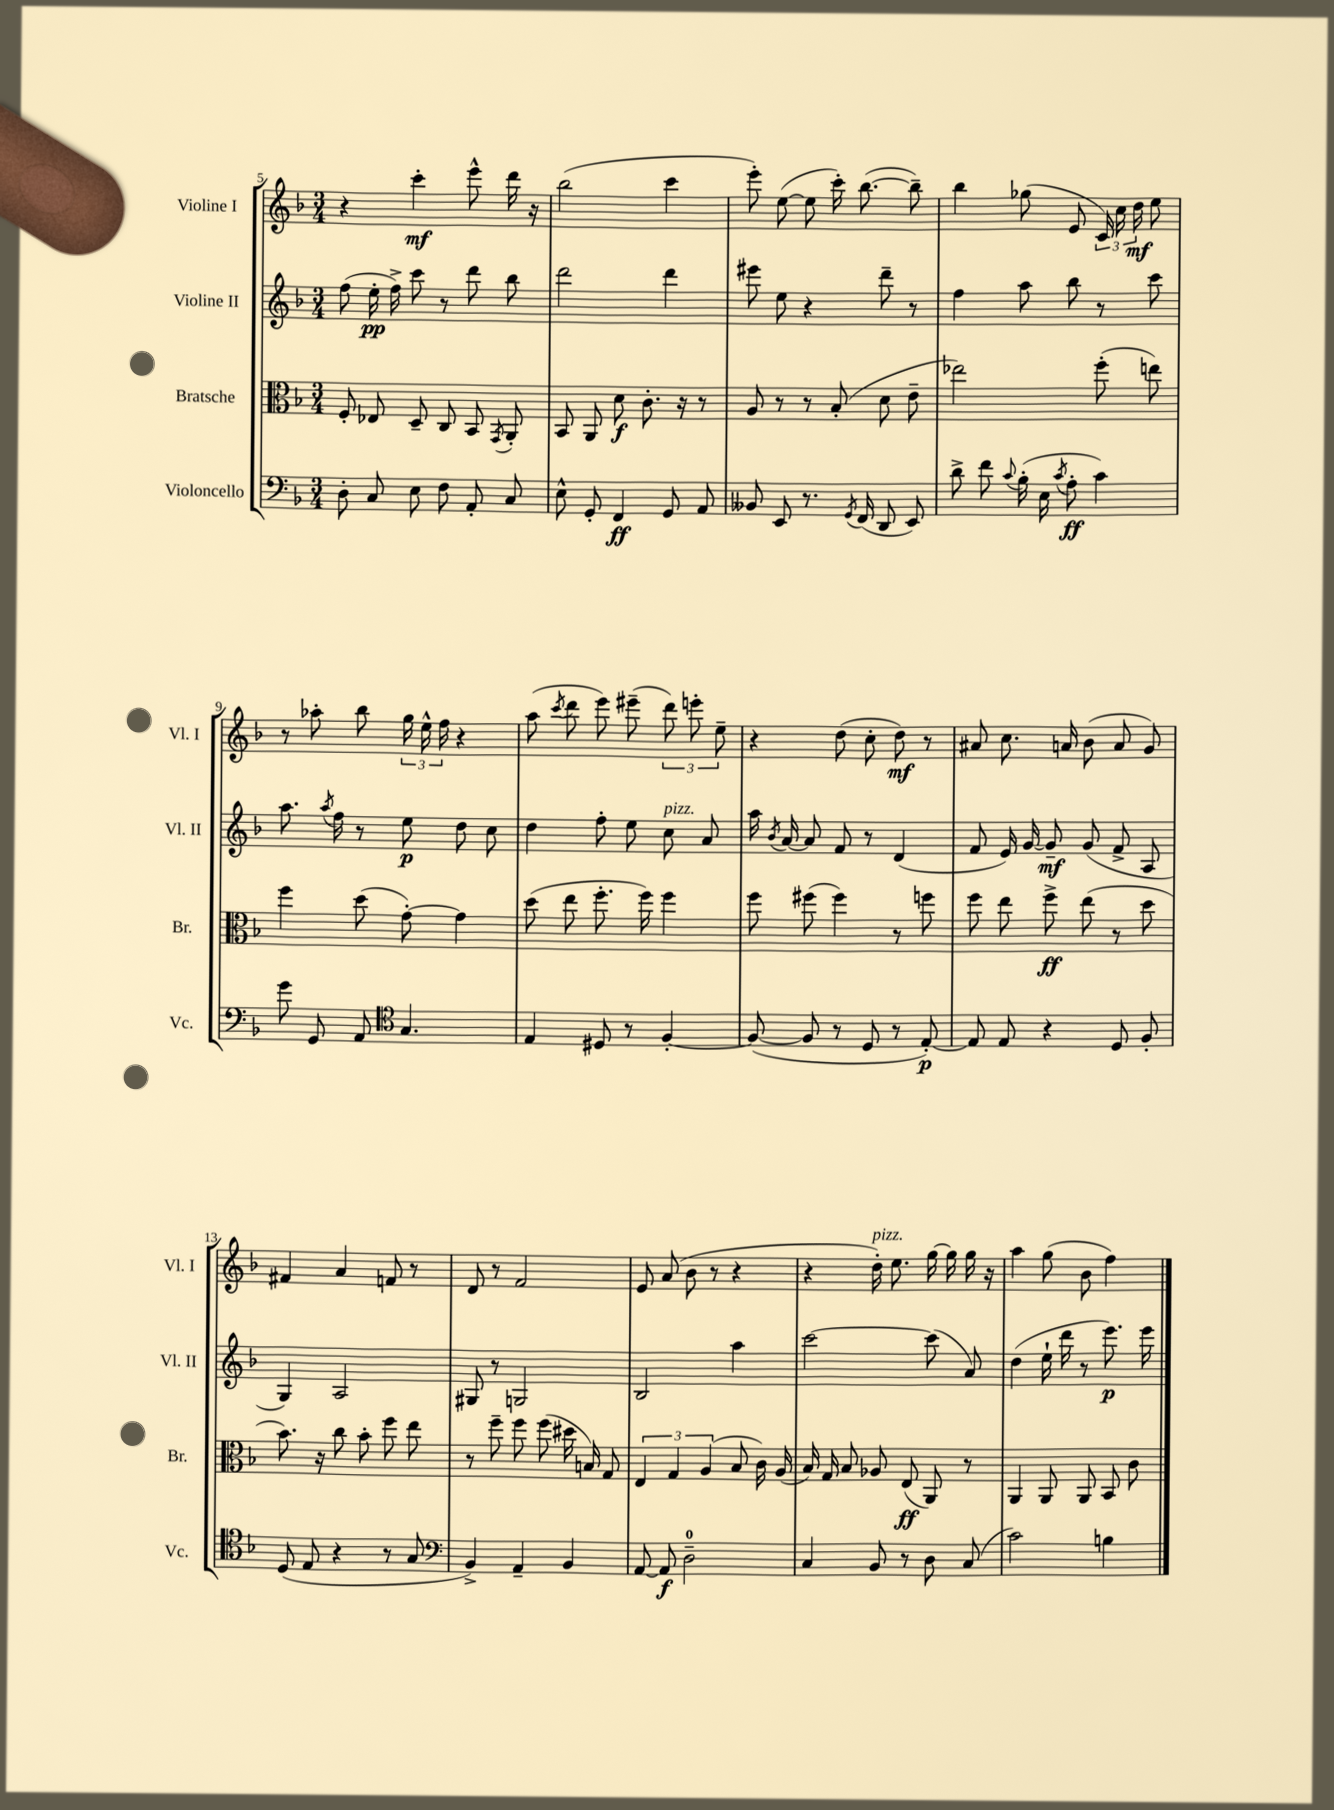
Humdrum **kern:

**kern	**kern	**kern	**kern
*staff4	*staff3	*staff2	*staff1
*clefF4	*clefC3	*clefG2	*clefG2
*k[b-]	*k[b-]	*k[b-]	*k[b-]
*M3/4	*M3/4	*M3/4	*M3/4
8D'\	8F'/	(8ff\	4r
8C/	8E-/	16ee'\	.
.	.	16ff^\)	.
8E\	8D~/	8ccc\	4ccc'\
8F\	8C/	8r	.
8AA'/	8BB-/	8ddd\	8eee^^\
.	8qGG/	.	.
8C/	8AA'/	8bb-\	16ddd\
.	.	.	16r
=	=	=	=
8E^^\	8BB-/	2ddd\	(2bb-\
8GG'/	8AA/	.	.
4FF/	8d\	.	.
.	8.c'\	.	.
8GG/	.	4ddd\	4ccc\
.	16r	.	.
8AA/	8r	.	.
=	=	=	=
8BB--/	8A/	8eee#\	8eee'\)
8EE/	8r	8ee\	([8ee\
8.r	8r	4r	8ee\]
.	(8B-'/	.	16ccc'\)
8qGG/	.	.	.
(16FF/	.	.	([8.bb-\
8DD/	8d\	8ddd~\	.
8EE/)	8e~\	8r	8bb-~\])
=	=	=	=
8d^\	2ee-\)	4ff\	4bb-\
8f\	.	.	.
8qqc/	.	.	.
(16B-'\	.	8aa\	(8gg-\
16E\	.	.	.
8qc/	.	.	.
8A'\	.	8bb-\	8e/
4c\)	(8ff'\	8r	24c/)
.	.	.	24cc\
.	.	.	24dd\
.	8ee\)	8ccc\	8ee\
=	=	=	=
8g\	4ff\	8.aa\	8r
8GG/	.	.	8aa-'\
.	.	8qaa/	.
.	.	16ff\	.
8AA/	(8dd\	8r	8bb-\
*clefC4	*	*	*
4.G/	[8g'\)	8ee\	24gg\
.	.	.	24ee^^\
.	.	.	24ff\
.	4g\]	8dd\	4r
.	.	8cc\	.
=	=	=	=
4E/	(8dd\	4dd\	(8aa\
.	.	.	8qccc/
.	8ee\	.	8ddd\
8D#/	8.ff'\	8ff'\	8eee\)
8r	.	8ee\	(8eee#~\
.	16ff\)	.	.
[4F'/	4ff\	8cc\	12ddd\)
.	.	.	12eee'\
.	.	8a/	.
.	.	.	12ee~\
=	=	=	=
(8F/_	8ff\	16aa\	4r
.	.	8qb-/	.
.	.	[16a/	.
8F/]	(8ff#\	8a/]	.
8r	4ff#\)	8f/	(8dd\
8D/	.	8r	8cc'\
8r	8r	(4d/	8dd\)
[8E'/)	8ff\	.	8r
=	=	=	=
8E/]	8ff\	8f/	8a#/
8E/	8ee\	16e/)	8.cc\
.	.	[16g/	.
4r	8ff^\	8g~/]	.
.	.	.	16a/
.	(8ee\	(8g/	(8b-\
8D/	8r	8f^/	8a/
8F'/	8dd\	8A/	8g/)
=	=	=	=
(8D/	8.b-\)	4G/)	4f#/
8E/	.	.	.
.	16r	.	.
4r	8cc\	2A/	4a/
.	8b-'\	.	.
8r	8ff\	.	8f/
8G/	8ee\	.	8r
=	=	=	=
*clefF4	*	*	*
4BB-^/)	8r	8G#/	8d/
.	8ff~\	8r	8r
4AA~/	8ff\	2G/	2f/
.	(8ff\	.	.
4BB-/	16dd#\	.	.
.	16B/)	.	.
.	8G/	.	.
=	=	=	=
[8AA/	6E/	2B-/	8e/
8AA/]	.	.	(8a/
.	6G/	.	.
2D~\	.	.	8b-\
.	(6A/	.	.
.	.	.	8r
.	8B-/	4aa\	4r
.	16c\)	.	.
.	(16A/	.	.
=	=	=	=
4C/	16B-/)	[2ccc\	4r
.	16G/	.	.
.	8B-/	.	.
8BB-/	8A-/	.	16dd'\)
.	.	.	8.ee\
8r	(8E/	.	.
8D\	8AA/)	(8ccc\]	[16gg\
.	.	.	16gg\]
(8C/	8r	8a/)	16gg\
.	.	.	16r
=	=	=	=
2c\)	4AA/	(4dd\	4aa\
.	8AA/	16ee`\	(8gg\
.	.	16ddd\	.
.	8AA/	8r	8b-\
4B\	8BB-/	8.eee\)	4ff\)
.	8c\	.	.
.	.	16eee\	.
==	==	==	==
*-	*-	*-	*-
